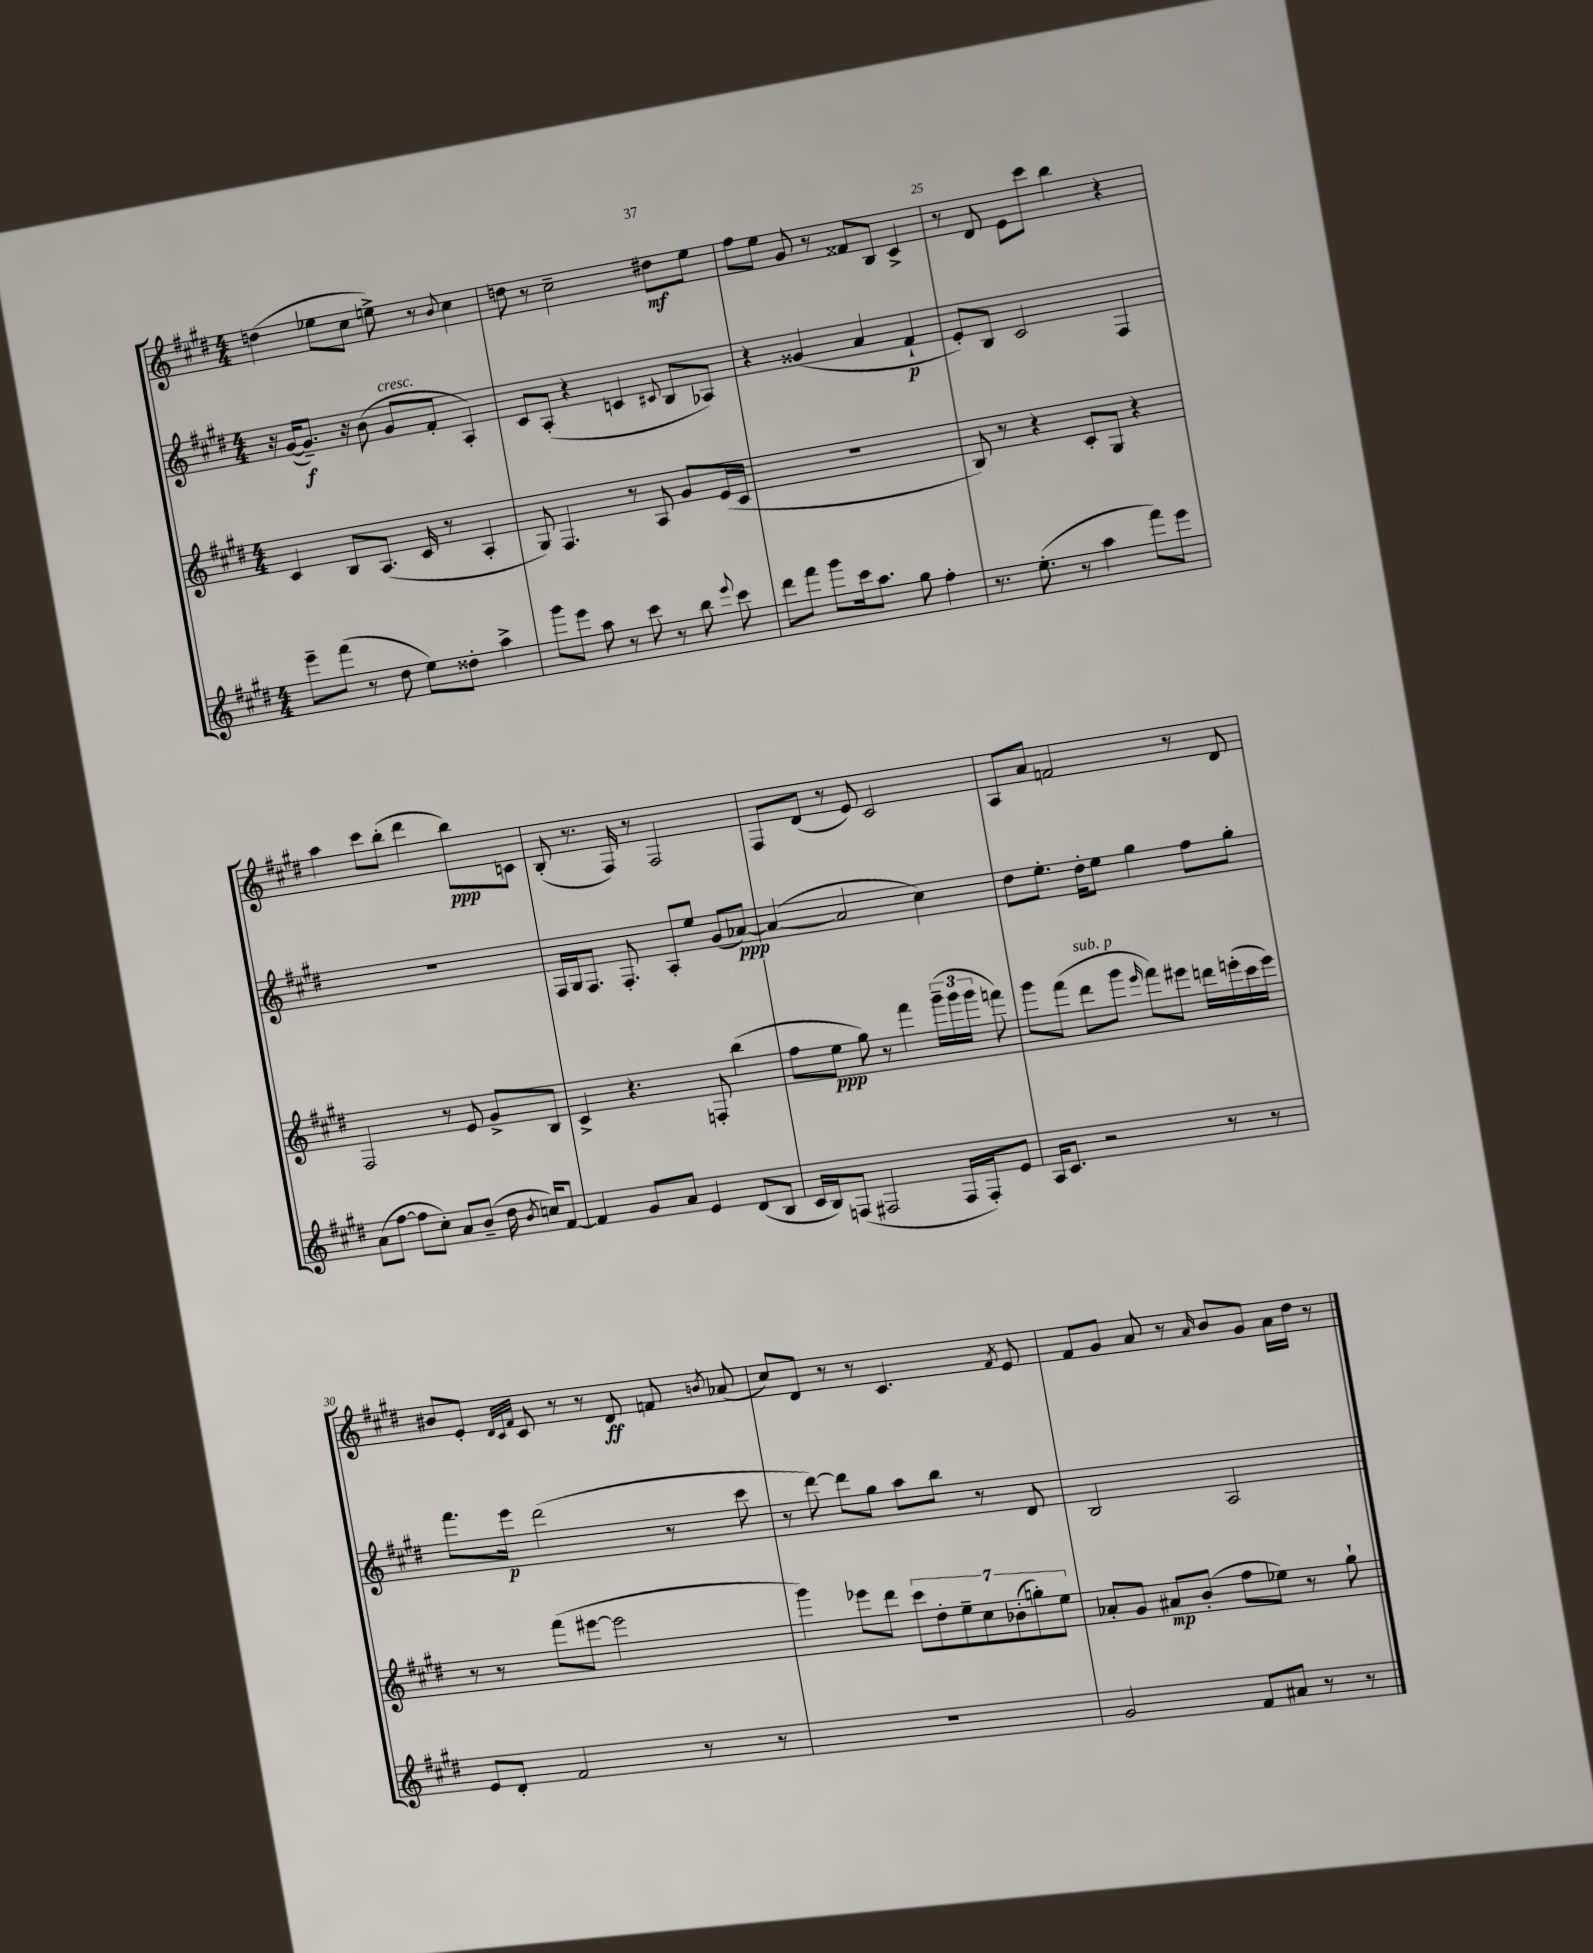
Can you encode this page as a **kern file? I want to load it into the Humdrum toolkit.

**kern	**kern	**kern	**kern
*staff4	*staff3	*staff2	*staff1
*clefG2	*clefG2	*clefG2	*clefG2
*k[f#c#g#d#]	*k[f#c#g#d#]	*k[f#c#g#d#]	*k[f#c#g#d#]
*M4/4	*M4/4	*M4/4	*M4/4
8eee~	4c#	16r	(4dd
.	.	([16g#	.
(8fff#	.	8.g#~])	.
8r	8B	.	8ee-
.	.	16r	.
8dd#	(8.A	(8b	8cc#
8ee)	.	8g#	8ee^)
.	16c#	.	.
8dd##'	8r	8f#'	8r
.	.	.	8qqb
4aa^	4A'	4A')	4cc#
=	=	=	=
8ggg#	8G#)	8c#	8dd
8eee	4.F#	(8A'	8r
8aa	.	4r	2cc#~
8r	.	.	.
8ccc#	8r	4c	.
8r	8A	.	.
.	.	8qqc#	.
8bb	8g#	8B	8dd#
8qqeee	.	.	.
8ccc#	(16e	8A-)	8ee
.	16c#	.	.
=	=	=	=
8ddd#	1r	4r	8ff#
8fff#	.	.	8ee
8ggg#	.	(4g##	8g#
16ccc#	.	.	8r
8.aa	.	.	.
.	.	4a	8f##
8gg#	.	.	8B
4ff#'	.	4f#`	4c#^
=	=	=	=
8.r	8B)	8e')	8r
.	8r	8B	8d#
(8.ee'	.	.	.
.	4r	2c#	8e
8r	.	.	8ccc#
4aa	8c#'	.	4bb
.	8G#	.	.
8fff#)	4r	4F#	4r
8eee	.	.	.
=	=	=	=
(8a	2F#	1r	4aa
[8ff#	.	.	.
8ff#]	.	.	8ccc#
8cc#')	.	.	(8bb'
8a	8r	.	4ddd#
(8b~	8e	.	.
16dd#	8g#^	.	8bb)
8qb	.	.	.
16cc)	.	.	.
[8f#	8B	.	8c
=	=	=	=
4f#]	4c#^	16F#	(8B'
.	.	16G#	.
.	.	8.F#	8.r
8g#	4.r	.	.
.	.	8.F#'	16F#)
8a	.	.	8r
4e	.	8A'	2F#
.	8F'	8ee	.
(8d#	(4bb	(8g#	.
8B	.	[8a-)	.
=	=	=	=
16c#	8ff#	(4a-_	8F#
16B)	.	.	.
(8F	8ee	.	(8d#
2F#	8gg#)	2a-]	8r
.	8r	.	8e)
.	4fff#	.	2c#
16F#	(24ggg#~	4cc#)	.
.	24ggg#	.	.
16F#')	.	.	.
.	24ggg#	.	.
8e	8fff)	.	.
=	=	=	=
16A	8ggg#	8dd#	8A
8.c#	.	.	.
.	(8fff#	8.ee'	8a
2r	8ddd#	.	2f
.	.	16dd#'	.
.	8ggg#	8ee	.
.	16qqeee	.	.
.	8fff#)	4gg#	.
.	8eee#	.	.
8r	16ddd	8ff#	8r
.	(16eee'	.	.
8r	16ccc#	8gg#'	8d#
.	16eee)	.	.
=	=	=	=
8e	8r	8.fff#	8b#
8d#'	8r	.	8e'
.	.	16eee	.
.	.	.	32qqd#
.	.	.	32qqc#
.	.	.	32qqf#
2f#	(8fff#	(2ddd#	8c#
.	[8eee#	.	8r
.	2eee#]	.	8r
.	.	.	8d#
8r	.	8r	8f
.	.	.	8qb
8r	.	8ccc#	(8a-
=	=	=	=
1r	4ggg#)	8r	8cc#)
.	.	[8ddd#)	8d#
.	8eee-	8ddd#]	8r
.	8ddd#	8gg#	8r
.	14ccc#	8aa	4.c#
.	14dd#'	.	.
.	.	8bb	.
.	14ee~	.	.
.	14cc#	.	.
.	.	8r	.
.	(14b-'	.	.
.	14gg')	.	.
.	.	.	8qf#
.	.	8d#	8e
.	14ee	.	.
=	=	=	=
2g#	8a-'	2B	8f#
.	8g#	.	8g#
.	8a#	.	8a
.	(8b'	.	8r
.	.	.	16qqa
8f#	8ff#	2A	8b
8a#	8ee-)	.	8g#
8r	8r	.	16a
.	.	.	16dd#
8r	8gg#`	.	8r
==	==	==	==
*-	*-	*-	*-
